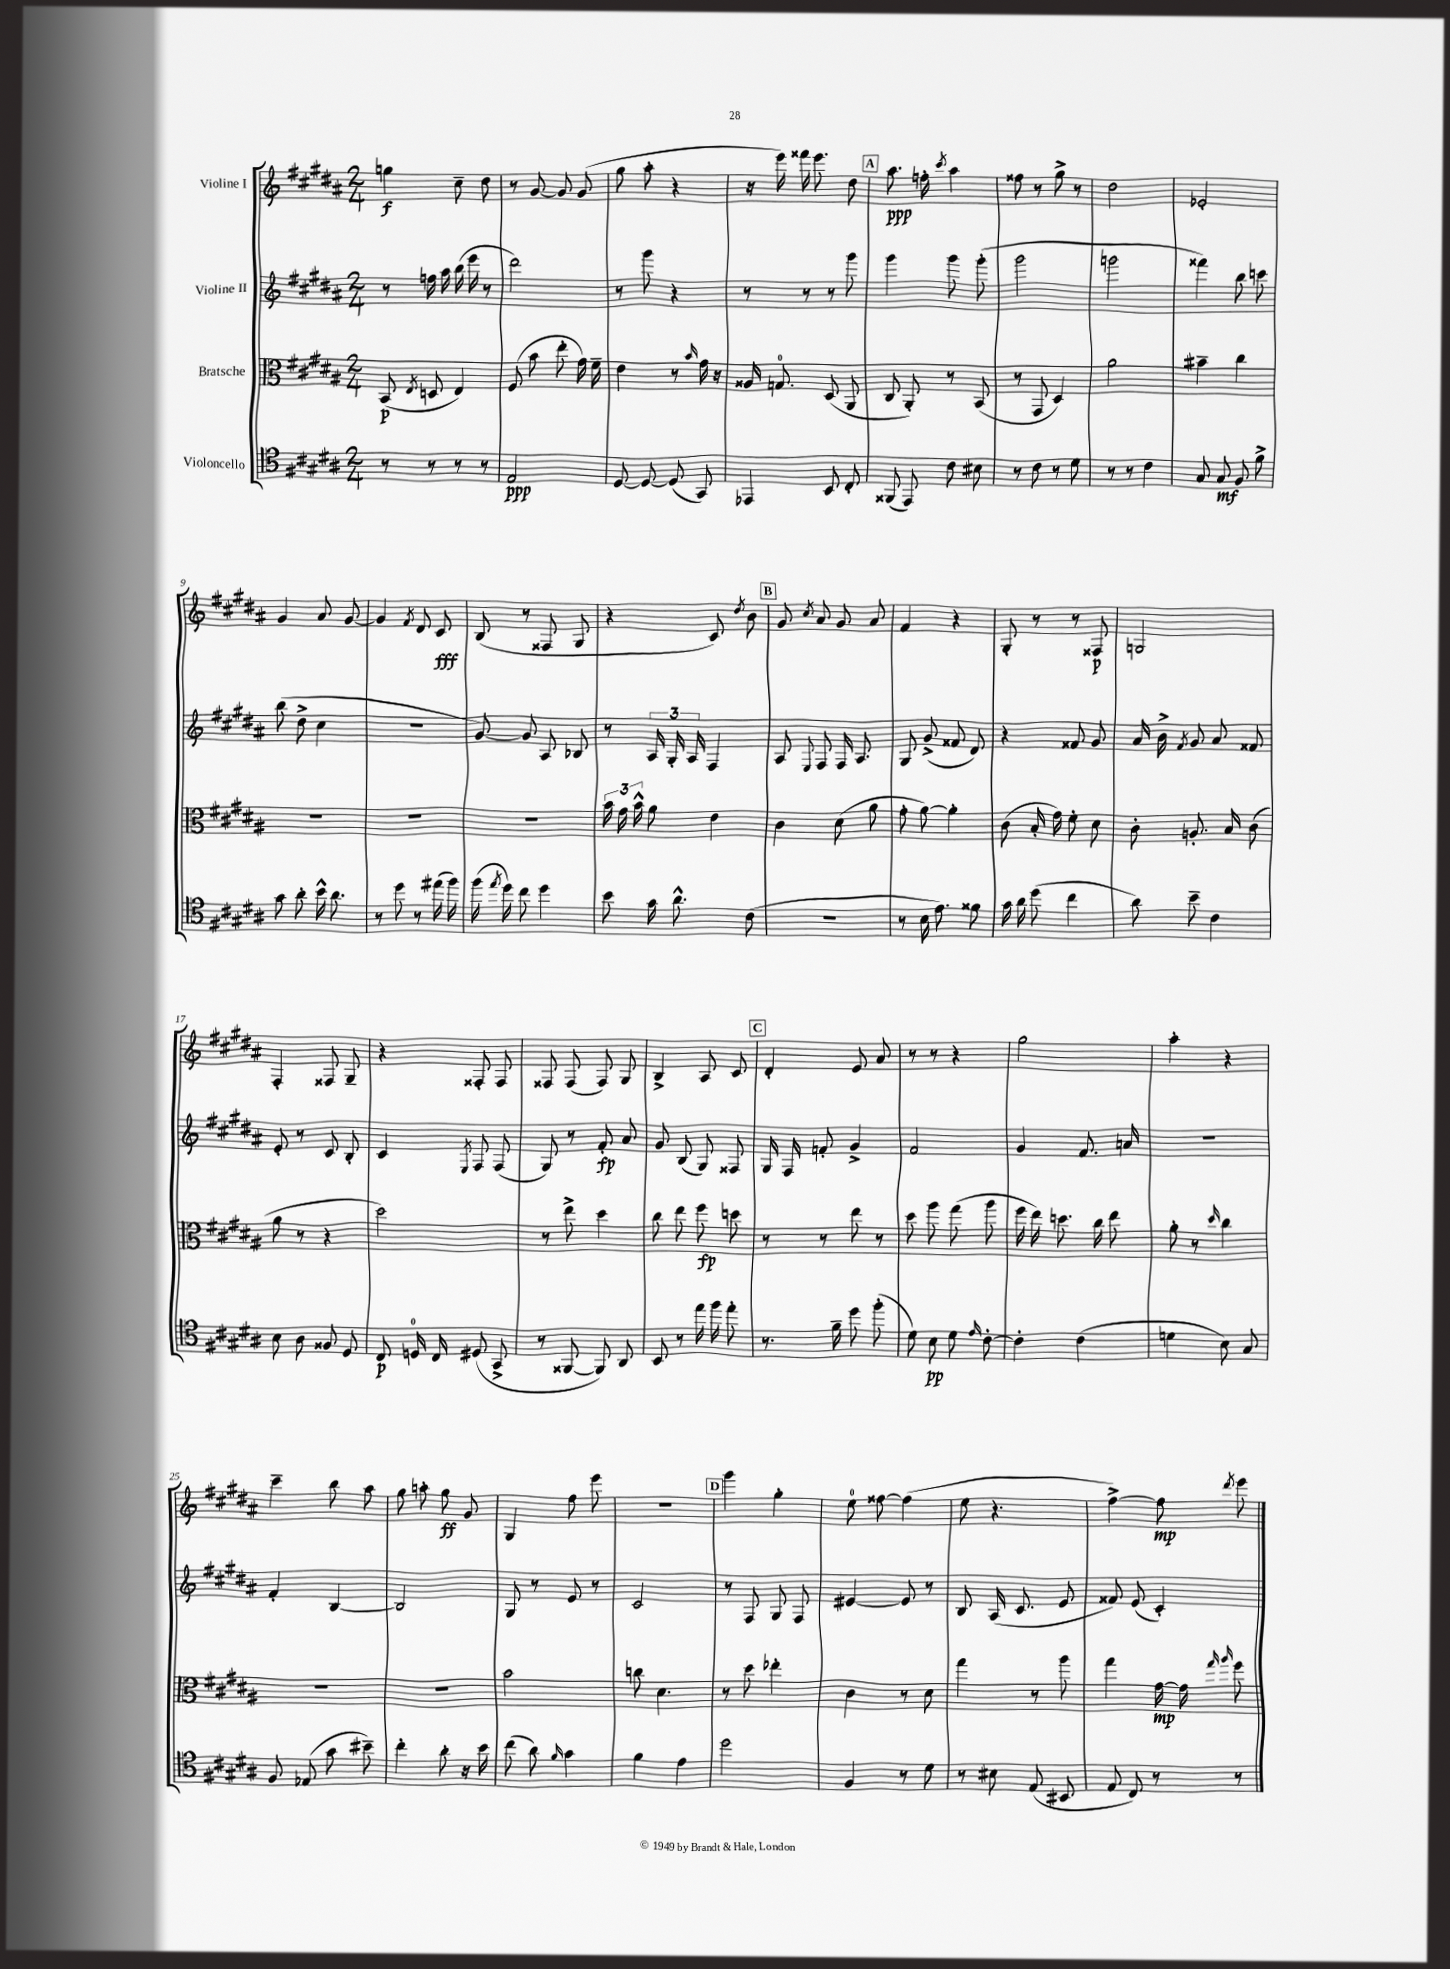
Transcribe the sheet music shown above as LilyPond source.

<<
\new StaffGroup <<
\new Staff = "s0" \with { instrumentName = "Violine I" } {
    \clef treble \key b \major \numericTimeSignature \time 2/4
    \autoBeamOff g''4\f cis''8-- dis''8 |
    r8 gis'8~ gis'8 gis'8( |
    gis''8 ais''8-. r4 |
    r16 e'''16) fisis'''16 e'''8. dis''8 |
    \mark \markup { \box "A" } ais''8.\ppp f''16-. \acciaccatura { cis'''8 } ais''4 |
    fisis''8 r8 gis''8-> r8 |
    dis''2 |
    ees'2-. |
    gis'4 ais'8 gis'8~ |
    gis'4 \acciaccatura { fis'8 } dis'8 cis'8\fff |
    b8( r8 fisis8 gis8 |
    r4 cis'8) \acciaccatura { dis''8 } b'8 |
    \mark \markup { \box "B" } gis'8 \acciaccatura { cis''8 } ais'8 gis'8 ais'8 |
    fis'4 r4 |
    gis8-. r8 r8 fisis8\p |
    g2 |
    fis4-. fisis8 gis8-- |
    r4 fisis8-. fisis8 |
    fisis8 fisis8( fisis8) gis8 |
    b4-> ais8 cis'8 |
    \mark \markup { \box "C" } dis'4-. e'8 ais'8 |
    r8 r8 r4 |
    gis''2 |
    ais''4-. r4 |
    cis'''4-- b''8 ais''8 |
    gis''8 a''8-. gis''8\ff gis'8 |
    gis4 fis''8 e'''8 |
    R2 |
    \mark \markup { \box "D" } gis'''4 gis''4-. |
    e''8-0 fisis''8~ fisis''4( |
    e''8 r4. |
    fis''4~->) fis''8\mp \acciaccatura { dis'''8 } e'''8 \bar "|." |
}
\new Staff = "s1" \with { instrumentName = "Violine II" } {
    \clef treble \key b \major \numericTimeSignature \time 2/4
    \autoBeamOff r8 f''16 ais''16 b''16( e'''16 r8 |
    dis'''2) |
    r8 gis'''8 r4 |
    r8 r8 r8 gis'''8 |
    \mark \markup { \box "A" } gis'''4 gis'''8 gis'''8-.( |
    gis'''2 |
    g'''2 |
    fisis'''4) b''8 c'''8 |
    b''8( dis''8-> cis''4 |
    R2 |
    gis'8~) gis'8 ais8 bes8 |
    r8 \tuplet 3/2 { ais16 gis16-. ais16 } fis4 |
    \mark \markup { \box "B" } ais8 \appoggiatura { e8 } fis8 fis16 ais8. |
    gis8 gis'8->( fisis'8 dis'8) |
    r4 fisis'8 gis'8 |
    ais'16 b'16-> \acciaccatura { fis'8 } gis'8 ais'8 fisis'8 |
    e'8-. r8 cis'8 b8-. |
    cis'4 \acciaccatura { e8 } fis8 fis8( |
    gis8) r8 fis'8-.\fp ais'8 |
    gis'8 b8( gis8) fisis8 |
    \mark \markup { \box "C" } gis16 fis16 f'8-. gis'4-> |
    fis'2 |
    gis'4 fis'8. a'16 |
    r2 |
    fis'4-. b4~ |
    b2 |
    gis8 r8 e'8 r8 |
    cis'2 |
    \mark \markup { \box "D" } r8 fis8 gis8 fis8 |
    eis'4~ eis'8 r8 |
    b8 ais16( cis'8. e'8 |
    fisis'8) e'8( cis'4-.) \bar "|." |
}
\new Staff = "s2" \with { instrumentName = "Bratsche" } {
    \clef alto \key b \major \numericTimeSignature \time 2/4
    \autoBeamOff b,8\p( \acciaccatura { e8 } d8 e4) |
    fis8( b'8 e''8-. gis'16) fis'16-- |
    e'4 r8 \grace { b'16 } gis'16 r16 |
    aisis16 g8.-0 dis8( ais,8 |
    \mark \markup { \box "A" } cis8 ais,8-.) r8 b,8( |
    r8 gis,8 dis4) |
    ais'2 |
    bis'4-- cis''4 |
    r2 |
    R2 |
    r2 |
    \tuplet 3/2 { b'16 gis'16 b'16-^ } ais'8 e'4 |
    \mark \markup { \box "B" } cis'4 dis'8( ais'8 |
    gis'8-. ais'8~) ais'4-. |
    cis'8( b16-. gis'16) fis'8-. dis'8 |
    cis'8-. a8.-. b16 cis'8( |
    ais'8 r8 r4 |
    dis''2) |
    r8 e''8-> dis''4 |
    cis''8 e''8 fis''8\fp d''8 |
    \mark \markup { \box "C" } r8 r8 e''8 r8 |
    dis''8 ais''8 gis''8( ais''8 |
    fis''16 e''16) d''8. cis''16 e''8 |
    ais'8-. r8 \grace { dis''16 } cis''4 |
    R2 |
    R2 |
    b'2 |
    c''8 dis'4. |
    \mark \markup { \box "D" } r8 dis''8 ees''4-. |
    cis'4 r8 dis'8 |
    gis''4 r8 ais''8 |
    gis''4 gis'16~\mp gis'16 \grace { gis''16 ais''16 } fis''8 \bar "|." |
}
\new Staff = "s3" \with { instrumentName = "Violoncello" } {
    \clef tenor \key b \major \numericTimeSignature \time 2/4
    \autoBeamOff r8 r8 r8 r8 |
    e2\ppp |
    dis8~ dis8~ dis8( gis,8) |
    ees,4 b,8 cis8-. |
    \mark \markup { \box "A" } fisis,8( e,8) cis'8 bis8 |
    r8 cis'8 r8 dis'8 |
    r8 r8 cis'4 |
    gis8 gis8\mf fis8 fis'8-> |
    gis'8 ais'8-. b'16-^ ais'8. |
    r8 dis''8 r8 eis''16( fis''16) |
    fis''16( \acciaccatura { e''8 } dis''16) cis''8 dis''4 |
    b'8 gis'16 ais'8.-^ cis'8( |
    \mark \markup { \box "B" } r2 |
    r8 b16 e'8.) fisis'8 |
    gis'16 ais'16 dis''8( cis''4 |
    ais'8) b'8-- cis'4 |
    b8 ais8 fisis8 dis8 |
    cis8\p d16-0 cis16 dis8( gis,8-> |
    r8 fisis,8~ fisis,8) ais,8 |
    b,8 r8 e''16 fis''16 e''8-. |
    \mark \markup { \box "C" } r8. fis'16-- dis''8 fis''8-.( |
    dis'8) b8\pp dis'8 \grace { e'16 } cis'8~-. |
    cis'4-. cis'4( |
    d'4 b8) gis8 |
    fis8 ees8( gis'8 bis'8--) |
    cis''4-. ais'8-. r16 b'16 |
    cis''8( ais'8) \grace { fis'16 } gis'4 |
    fis'4 e'4 |
    \mark \markup { \box "D" } dis''2 |
    fis4 r8 dis'8 |
    r8 bis8 e8( bis,8 |
    e8 cis8) r8 r8 \bar "|." |
}
>>
>>
